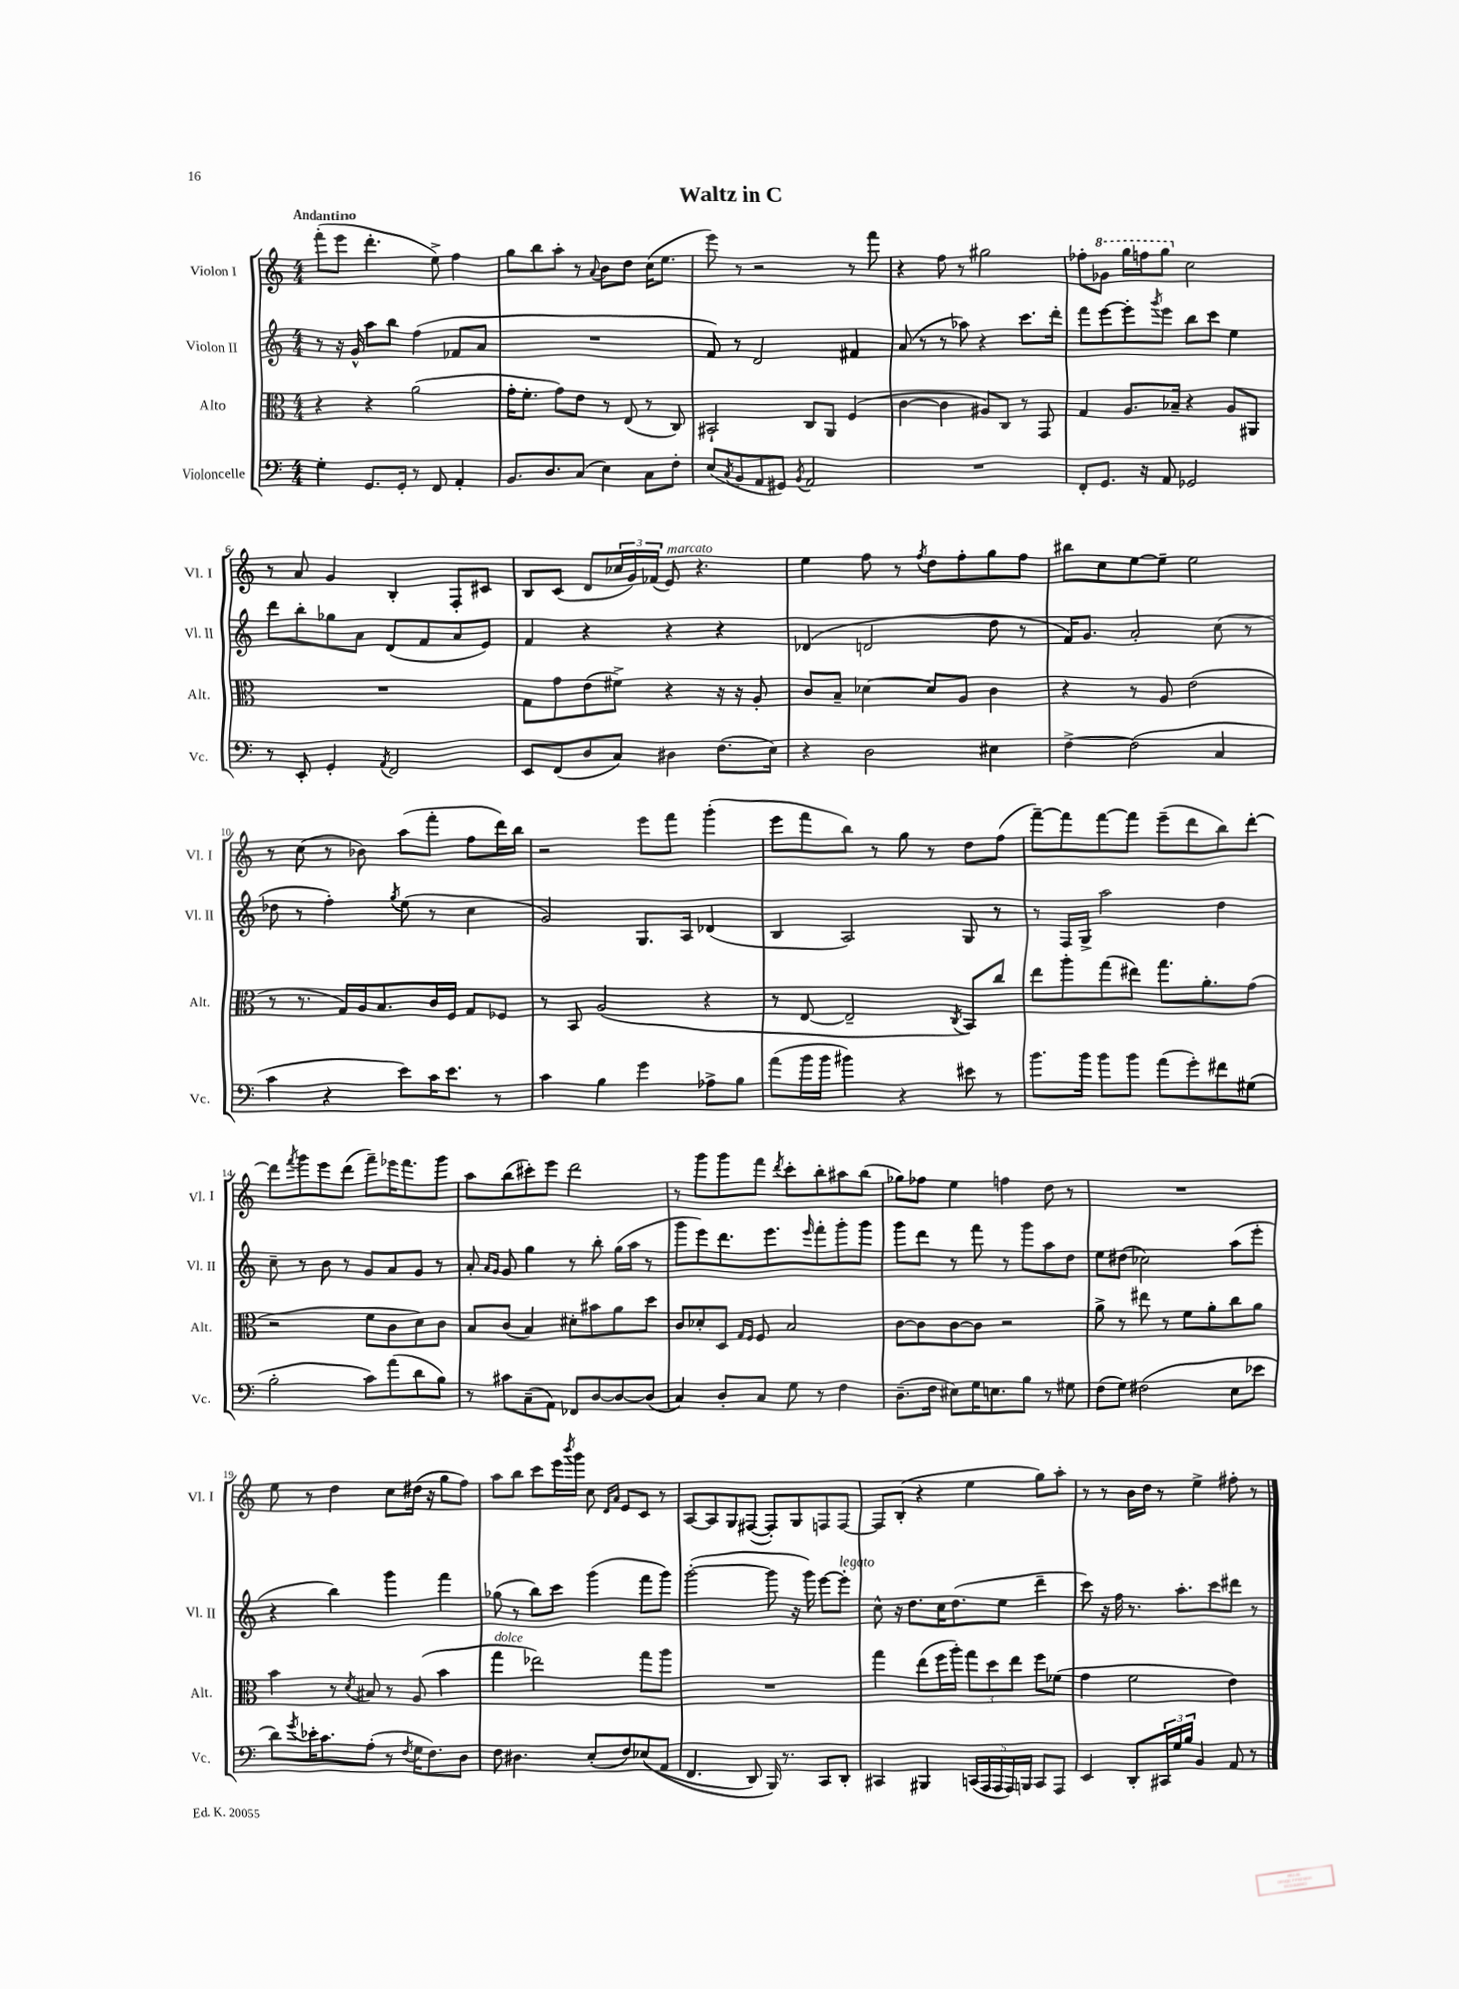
\header { title = "Waltz in C" }
<<
\new StaffGroup <<
\new Staff = "s0" \with { instrumentName = "Violon I" shortInstrumentName = "Vl. I" } {
    \clef treble \key c \major \numericTimeSignature \time 4/4 \tempo "Andantino"
    f'''8-.( e'''8 d'''4.-. e''8->) f''4 |
    g''8 b''8 a''8-. r8 \appoggiatura { a'8 } b'8 d''8 c''16( e''8. |
    e'''8) r8 r2 r8 f'''8 |
    r4 f''8 r8 gis''2 |
    fes''8-. \ottava #1 ges''8 g'''16 f'''!16 g'''8 \ottava #0 c''2 |
    r8 a'8 g'4 b4-. f8-. cis'8 |
    b8 c'8( d'8 \tuplet 3/2 { ces''16 g'16) fes'16( } e'8^\markup { \italic "marcato" }) r4. |
    e''4 f''8 r8 \acciaccatura { f''8 } d''8 f''8-. g''8 f''8 |
    bis''8 c''8 e''8~ e''8-- e''2 |
    r8 c''8( r8 bes'8) a''8( f'''8-. f''8 d'''16) b''16 |
    r2 e'''8 f'''8 g'''4-.( |
    e'''8 f'''8 b''8) r8 g''8 r8 d''8 f''8( |
    f'''8~--) f'''8 f'''8~ f'''8 e'''8--( d'''8 b''8) d'''8~-. |
    d'''8 \acciaccatura { f'''8 } g'''8 e'''8 d'''8( f'''8--) ees'''16 f'''8. g'''8 |
    a''8 b''8( cis'''8-.) e'''8 d'''2 |
    r8 g'''8 g'''8 f'''8 \acciaccatura { d'''8 } c'''8-. b''8-. ais''8 b''8( |
    ges''8) fes''8 e''4 f''4 d''8 r8 |
    R1 |
    e''8 r8 d''4 c''8 dis''16( r16 g''8 f''8) |
    a''8 b''8 c'''8 e'''16 \acciaccatura { b'''8 } g'''16 c''8 \grace { d'16 a'16 } e'8 c'8 r8 |
    a8~ a8 g8 fis8~( fis8-.) g8 f8 f8~ |
    f8 b8-.( r4 e''4 g''8) a''8-. |
    r8 r8 b'16 d''16 r8 e''4-> fis''8-. r8 \bar "|." |
}
\new Staff = "s1" \with { instrumentName = "Violon II" shortInstrumentName = "Vl. II" } {
    \clef treble \key c \major \numericTimeSignature \time 4/4
    r8 r16 g'16-^ a''8 b''8 f''4( fes'8 a'8 |
    R1 |
    f'8) r8 d'2 fis'4 |
    a'8( r8 r8 aes''8) r4 c'''8. d'''16-. |
    f'''8 e'''8~ e'''8-. \acciaccatura { g'''8 } e'''8 b''8 c'''8 e''4 |
    d'''8 b''8-. ges''8 a'8 d'8( f'8 a'8 e'8) |
    f'4 r4 r4 r4 |
    des'4( d'2 d''8 r8 |
    f'16) g'8. a'2-. c''8( r8 |
    des''8 r8 f''4-.) \acciaccatura { g''8 } e''8( r8 c''4 |
    g'2) g8. a16 des'4( |
    b4 a2) g8 r8 |
    r8 f16 g16-> a''2 d''4 |
    c''8-- r8 b'8 r8 g'8 a'8 g'8 r8 |
    a'8-. \grace { a'16 g'16 } g'8 g''4 r8 b''8-. g''16( a''16 r8 |
    g'''8 e'''8) d'''8. e'''8. \grace { e'''16 } f'''8-. g'''8-. g'''8 |
    g'''8 d'''8 r8 f'''8 r8 g'''8 a''8 d''8 |
    e''8 dis''8( ces''2) a''8( e'''8-. |
    r4 b''4) g'''4 f'''4 |
    ges''8( r8 b''8) c'''8 g'''4( f'''8 g'''8) |
    g'''2~-.( g'''8 r16 g'''16) e'''8~ e'''8-.^\markup { \italic "legato" } |
    c''8-^ r16 d''8. c''16 d''8.( e''8 d'''4-- |
    c'''8) r16 f''16 r8. a''8.-. c'''8 dis'''8 r8 \bar "|." |
}
\new Staff = "s2" \with { instrumentName = "Alto" shortInstrumentName = "Alt." } {
    \clef alto \key c \major \numericTimeSignature \time 4/4
    r4 r4 a'2( |
    g'16-. f'8.-. g'8) e'8 r8 e8( r8 c8) |
    bis,2-! c8 a,8 f4( |
    c'4~ c'4 ais8) c8 r8 g,8 |
    g4 a8. bes16-- r4 a8 ais,8 |
    R1 |
    g8 g'8 e'8( fis'8->) r4 r16 r16 a8-. |
    c'8 b8-- des'4~ des'8 a8 c'4 |
    r4 r8 a8 e'2( |
    r8 r8. g16) a16 b8. c'16 f16 g8 fes8 |
    r8 b,8 a2( r4 |
    r8 e8~ e2-- \acciaccatura { c8 } b,8) c''8 |
    e''8 a''8-. g''8( eis''8) g''8. a'8.-. g'8( |
    r2 f'8 c'8 d'8) c'8 |
    b8 c'8( b4) dis'8-. bis'8 a'8 d''8 |
    c'8 des'8-. d8 \grace { g16 f16 } f8 b2 |
    c'8~ c'8 c'8~ c'8 r2 |
    a'8-> r8 eis''8 r8 f'8 a'8-. c''8 a'8 |
    b'4 r8 \acciaccatura { d'8 } bis8 r8 a8( b'4 |
    g''4^\markup { \italic "dolce" } ees''2) g''8 a''8 |
    R1 |
    g''4 e''8( f''16 a''16-.) \tuplet 3/2 { g''8 d''8 e''8 } f''8 fes'8( |
    g'4 f'2 e'4) \bar "|." |
}
\new Staff = "s3" \with { instrumentName = "Violoncelle" shortInstrumentName = "Vc." } {
    \clef bass \key c \major \numericTimeSignature \time 4/4
    g4-. g,8. g,16-. r8 f,8 a,4-. |
    b,8. d8. c8( e4) c8 f8-. |
    e8( \acciaccatura { c8 } b,8 a,8 gis,8) \acciaccatura { b,8 } a,2 |
    R1 |
    f,8-. g,8. r16 a,8 ges,2 |
    r8 e,8-. g,4-. \acciaccatura { a,8 } f,2 |
    e,8 f,8( d8 c8) dis4 f8.( e16) |
    r4 d2 eis4 |
    f4~-> f2( c4 |
    c'4 r4 e'8) c'16 e'8. r8 |
    c'4 b4 g'4 aes8-> b8 |
    a'8( b'16 b'16 bis'4) r4 eis'8 r8 |
    b'8. b'16 b'8 b'8 a'8( g'8-.) fis'8 gis8( |
    b2-. c'8) a'8( d'8 b8) |
    r8 cis'8 c8--( a,8) fes,8 d8~ d8~ d8( |
    c4) d8-. c8 g8 r8 f4 |
    d8.--( f16 eis8) g16 e8. b8 r8 gis8 |
    f8( g8) fis2( e8 ees'8 |
    d'8) \acciaccatura { g'8 } ees'16-. c'8. a8-.( r8 \acciaccatura { f8 } g16 f8.) d8 |
    f8 dis4. e8-.( f8) ees8(\( a,8 |
    f,4. d,8) b,,16\) r8. c,8 d,8-. |
    cis,4 bis,,4 \tuplet 5/4 { c,16( a,,16 a,,16 a,,16) b,,16 } c,8 a,,8 |
    e,4 d,8-. \tuplet 3/2 { cis,16 g16 b16 } b,4 a,8 r8 \bar "|." |
}
>>
>>
